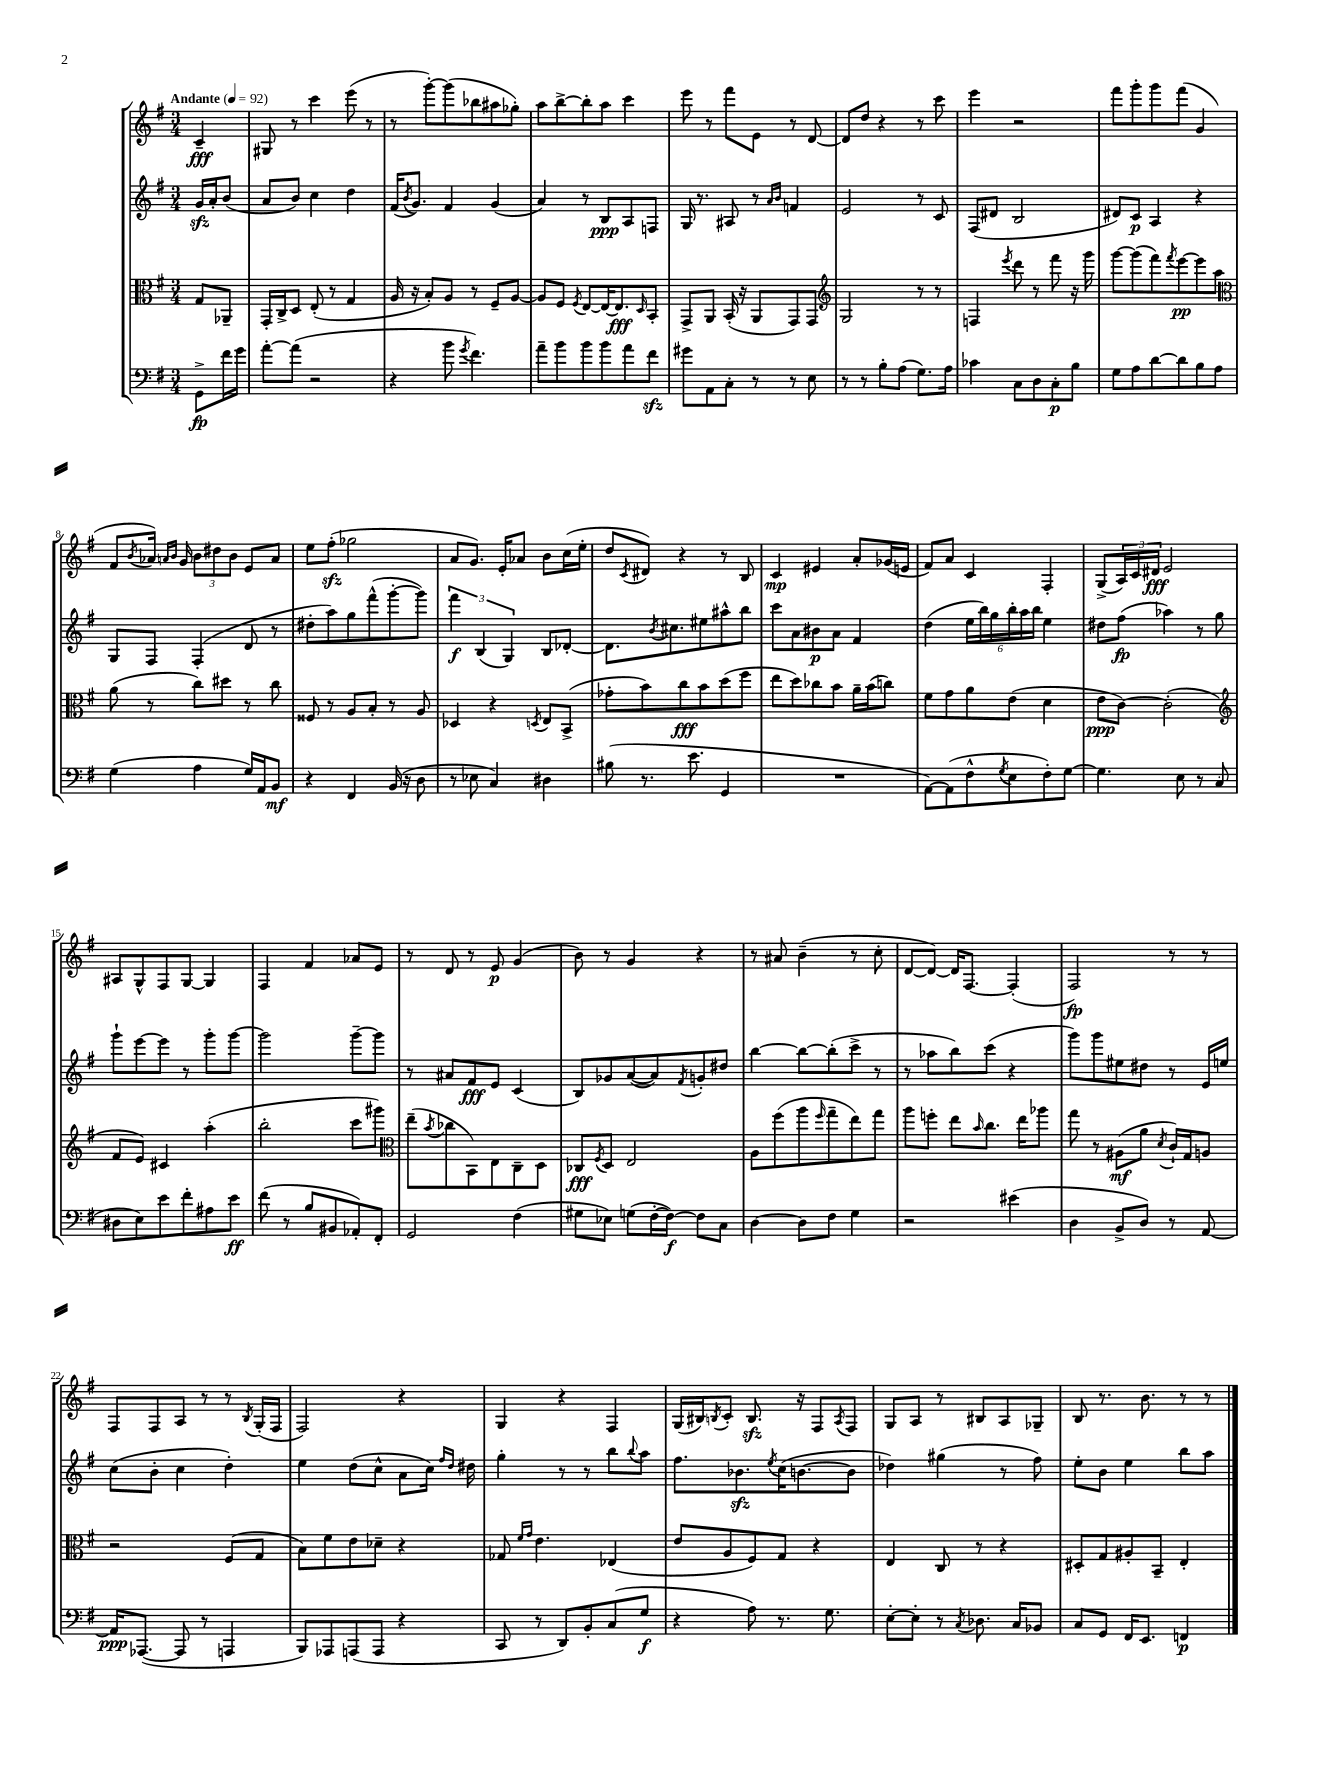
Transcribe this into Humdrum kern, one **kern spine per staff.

**kern	**kern	**kern	**kern
*staff4	*staff3	*staff2	*staff1
*clefF4	*clefC3	*clefG2	*clefG2
*k[f#]	*k[f#]	*k[f#]	*k[f#]
*M3/4	*M3/4	*M3/4	*M3/4
*MM92	*MM92	*MM92	*MM92
8GG^	8G	16g	4c~
.	.	16a'	.
16f#	8AA-~	(8b	.
16g	.	.	.
=	=	=	=
[8a'	16GG'	8a	8G#
.	16C^	.	.
(8a]	8D	8b)	8r
2r	(8E'	4cc	4ccc
.	8r	.	.
.	4G	4dd	(8eee
.	.	.	8r
=	=	=	=
4r	16A	(16f#	8r
.	.	8qb	.
.	16r	8.g)	.
.	8B')	.	[8ggg')
8b	8A	4f#	(8ggg]
8qg	.	.	.
4.f#)	8r	.	8bb-
.	8F#~	(4g	8aa#
.	[8A	.	8gg-')
=	=	=	=
8a~	8A]	4a)	8aa
8b	8F#	.	[8bb^
.	8qF#	.	.
8b	[8E	8r	8bb']
8b	16E_	8B	8aa
.	8.E]	.	.
8a	.	8A	4ccc
.	16qqD	.	.
8f#	8BB'	8F	.
=	=	=	=
8g#	8GG^	16G	8eee
.	.	8.r	.
8AA	8AA	.	8r
8C'	(16BB'	8A#	8fff#
.	16r	.	.
8r	8AA	8r	8e
.	.	16qqa	.
.	.	16qqb	.
8r	8GG)	4f	8r
8E	8GG	.	[8d
=	=	=	=
*	*clefG2	*	*
8r	2G	2e	8d]
8r	.	.	8dd
8B'	.	.	4r
(8A	.	.	.
8.G)	8r	8r	8r
.	8r	8c	8ccc
16A	.	.	.
=	=	=	=
4c-	4F	(8F#	4eee
.	.	8d#	.
.	8qeee	.	.
8C	8ddd	2B	2r
8D	8r	.	.
8C'	8fff#	.	.
8B	16r	.	.
.	16ggg	.	.
=	=	=	=
8G	[8ggg	8d#)	8fff#
8A	(8ggg]	8c	8ggg'
[8d	8fff#)	4A	8ggg
.	8qfff#	.	.
8d]	[8eee	.	(8fff#
8B	8eee]	4r	4g
8A	8aa	.	.
=	=	=	=
*	*clefC3	*	*
(4G	(8a	8G	8f#
.	.	.	8qb
.	8r	8F#	16a-)
.	.	.	16qqa
.	.	.	16qqb
.	.	.	16g
4A	8cc)	(4F#'	12b
.	.	.	12dd#
.	8dd#	.	.
.	.	.	12b
16G)	8r	8d	8e
16AA	.	.	.
8BB	8cc	8r	8a
=	=	=	=
4r	8F##	8dd#'	8ee
.	8r	8aa)	(8ff#'
4FF#	8A	8gg	2gg-
.	8B'	(8fff#^^	.
(16BB	8r	[8ggg'	.
16r	.	.	.
8D	8A	8ggg])	.
=	=	=	=
8r	4D-	6fff#	8a
8E-	.	.	8.g)
.	.	(6B	.
4C)	4r	.	.
.	.	.	16e'
.	.	6G)	.
.	.	.	8a-
.	8qD	.	.
4D#	8E	8B	8b
.	(8BB^	[8d-'	(16cc
.	.	.	16ee'
=	=	=	=
(8B#	8g-'	8.d-]	8dd
.	.	.	8qc
8.r	8b)	.	8d#)
.	.	8qb	.
.	.	8.cc#	.
.	8cc	.	4r
8.e	.	.	.
.	8b	8ee#	.
4GG	(8dd	8aa#^^	8r
.	8ff#	8bb	8B
=	=	=	=
2.r	8ee	8ccc	4c
.	8dd)	8a	.
.	8cc-	8b#	4e#
.	8b	8a	.
.	16a~	4f#	8a'
.	(16b	.	.
.	8cc)	.	(16g-
.	.	.	16e
=	=	=	=
[8AA)	8f#	(4dd	8f#)
(8AA]	8g	.	8a
8F#^^	8a	24ee	4c
.	.	24bb)	.
.	.	24gg	.
8qG	.	.	.
8E	(8e	24bb'	.
.	.	24aa	.
.	.	24bb	.
8F#')	4d	4ee	4F#'
[8G	.	.	.
=	=	=	=
4.G]	8e	8dd#	(8G^
.	[8c)	(8ff#	24A)
.	.	.	24c
.	.	.	24d#
.	(2c']	4aa-)	2e
8E	.	.	.
8r	.	8r	.
(8C	.	8gg	.
=	=	=	=
*	*clefG2	*	*
8D#	8f#	8ggg`	8A#
8E)	8e)	[8eee	8G^^
8e	4c#	8eee]	8F#
8f#'	.	8r	[8G
8A#	(4aa'	8ggg'	4G]
8e	.	[8ggg	.
=	=	=	=
(8f#	2bb'	2ggg]	4F#
8r	.	.	.
8B	.	.	4f#
8BB#	.	.	.
8AA-')	8ccc	[8ggg~	8a-
8FF#'	8ggg#)	8ggg]	8e
=	=	=	=
*	*clefC3	*	*
2GG	(8ee~	8r	8r
.	8qb	.	.
.	8cc-	8a#	8d
.	8BB)	8f#	8r
.	8E	8e	8e
(4F#	8C~	(4c	(4g
.	8D	.	.
=	=	=	=
8G#	8C-	8B)	8b)
.	8qF#	.	.
8E-)	8D	8g-	8r
(8G	2E	([8a	4g
[16F#'	.	8a])	.
16F#_)	.	.	.
.	.	8qf#	.
8F#]	.	8g'	4r
8C	.	8dd#	.
=	=	=	=
[4D	8A	[4bb	8r
.	(8ff#	.	8a#
8D]	8aa	8bb_	(4b~
.	16qqff#	.	.
8F#	8gg~	(8bb']	.
4G	8ee)	8ccc^	8r
.	8gg	8r	8cc'
=	=	=	=
2r	8aa	8r	[8d
.	8ff'	8aa-	8d_)
.	8ee	8bb)	16d]
.	.	.	[8.F#
.	16qqb	.	.
.	8.cc	(8ccc	.
(4e#	.	4r	(4F#']
.	16ee	.	.
.	8aa-	.	.
=	=	=	=
4D	8gg	8ggg)	2F#)
.	8r	8ggg	.
8BB^	(8A#	8ee#	.
8D)	8a	8dd#	.
.	8qd	.	.
8r	16c`)	8r	8r
.	16G	.	.
[8AA	8A	16e	8r
.	.	16ee	.
=	=	=	=
16AA]	2r	(8cc	8F#
([8.AAA-	.	.	.
.	.	8b'	8F#
8AAA-]	.	4cc	8A
8r	.	.	8r
4AAA	(8F#	4dd')	8r
.	.	.	8qB
.	8G	.	(16G'
.	.	.	16F#
=	=	=	=
8BBB)	8B)	4ee	2F#)
8AAA-	8f#	.	.
(8AAA	8e	(8dd	.
8AAA	8d-~	8cc^^	.
4r	4r	8a	4r
.	.	16cc)	.
.	.	16qqff#	.
.	.	16qqdd	.
.	.	16dd#	.
=	=	=	=
8CC	8G-	4gg'	4G
.	16qqf#	.	.
.	16qqg	.	.
8r	4.e	.	.
8DD)	.	8r	4r
8BB'	.	8r	.
(8C	(4E-	8bb	4F#
.	.	8qqbb	.
8G	.	8aa	.
=	=	=	=
4r	8e	8.ff#	(16G
.	.	.	16B#)
.	.	.	8qB
.	8A	.	8c'
.	.	8.b-	.
8A)	8F#)	.	8.B
.	.	8qee	.
8.r	8G	(16cc	.
.	.	[8.b	16r
.	4r	.	8F#
8.G	.	.	.
.	.	.	8qA
.	.	8b]	8F#
=	=	=	=
[8E'	4E	4dd-)	8G
8E']	.	.	8A
8r	8C	(4gg#	8r
8qC	.	.	.
8.D-	8r	.	8B#
.	4r	8r	8A
16C	.	.	.
8BB-	.	8ff#)	8G-~
=	=	=	=
8C	8D#'	8ee'	8B
8GG	8G	8b	8.r
16FF#	8A#'	4ee	.
8.EE	.	.	8.b
.	8BB~	.	.
4FF	4E'	8bb	8r
.	.	8aa	8r
==	==	==	==
*-	*-	*-	*-
